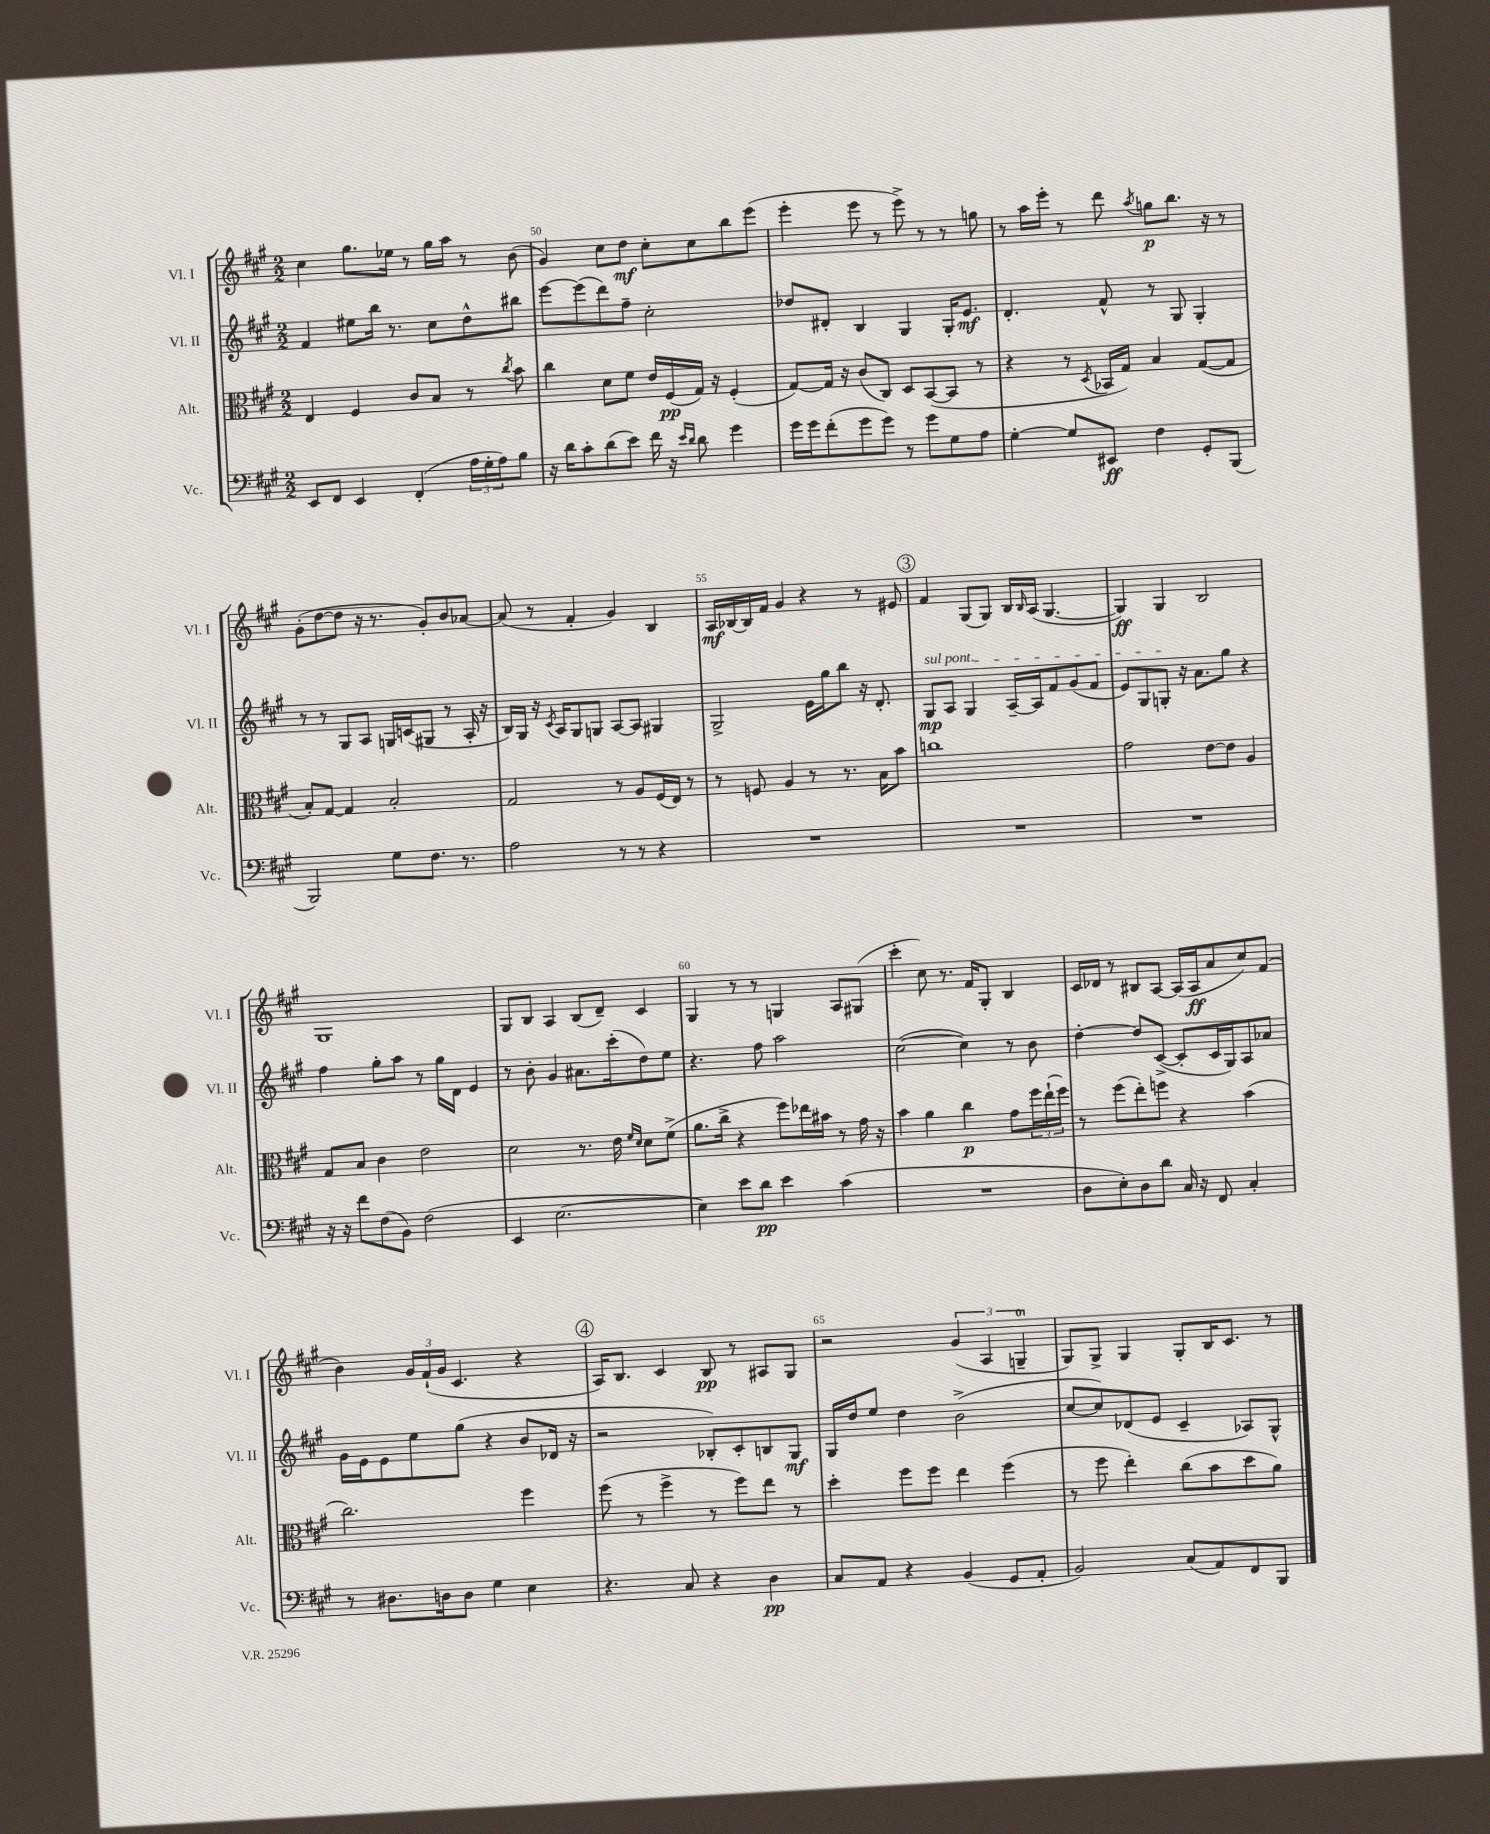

**kern	**kern	**kern	**kern
*staff4	*staff3	*staff2	*staff1
*clefF4	*clefC3	*clefG2	*clefG2
*k[f#c#g#]	*k[f#c#g#]	*k[f#c#g#]	*k[f#c#g#]
*M2/2	*M2/2	*M2/2	*M2/2
8EE/L	4E/	4f#/	4cc#\
8FF#/J	.	.	.
4EE/	4F#/	8ee#\L	8.gg#\L
.	.	16bb\Jk	.
.	.	8.r	16ee-\Jk
(4FF#'/	8c#/L	.	8r
.	8B/J	8cc#\L	16gg#\LL
.	.	.	16aa\JJ
24A\LL	8r	8dd^^\	8r
24G#'\	.	.	.
24A\J)	.	.	.
.	8qcc#/	.	.
8B\J	8b\	8bb#\J	(8b\
=	=	=	=
16r	4cc#\	[8eee\L	4g#/)
16d\LK	.	.	.
8c#'\	.	(8eee\]	.
(8d\	8d\L	8ddd\)	8cc#\L
8e\J)	8f#\J	8ff#~\J	8dd\J
16f#\	16e/LL	2cc#'\	8cc#'\L
16r	(16F#/	.	.
16qqe/LL	.	.	.
16qqd/JJ	.	.	.
8d\	16G#/JJ)	.	8cc#\
.	16r	.	.
4g#\	(4F#'/	.	8bb\
.	.	.	(8eee\J
=	=	=	=
16g#\LL	[8G#/L)	8dd-/L	4eee'\
16g#\J	.	.	.
(8f#'\	16G#/]Jk	8d#'/J	.
.	16r	.	.
8g#\	(8c#/L	4B/	8eee\
8g#\J)	8C#/J)	.	8r
8r	8D/L	4G#/	8eee^\)
8g#\L	([8BB/	.	8r
8G#\	8BB/]J	16G#'/LK	8r
.	.	8.e/J	.
8A\J	8r	.	8gg\
=	=	=	=
[4G#'\	4r	4.d'/	8r
.	.	.	16aa\LL
.	.	.	16eee'\JJ
8G#/]L	8r	.	8r
.	8qD/	.	.
8EE#/J	16BB-/LL	8f#^^/	8ddd\
.	16G#/JJ)	.	.
.	.	.	8qaa/
4F#\	4B/	8r	8gg\L
.	.	8G#/	8.bb\J
8GG#'/L	([8G#/L	4G#'/	.
.	.	.	16r
(8BBB/J	8G#/]J	.	8r
=	=	=	=
2BBB/)	8B'/L)	8r	(8g#'\L
.	[8G#/J	8r	[8dd\
.	4G#/]	8G#/L	8dd\]J
.	.	8A/J	16r
.	.	.	8.r
8G#\L	2B'/	16G/LL	.
.	.	(16c/J	.
8.F#\J	.	8G#/J	8g#'/L)
.	.	8r	8b/
8.r	.	.	.
.	.	16A'/	[8a-/J
.	.	16r	.
=	=	=	=
2A\	2G#/	16B/LL)	(8a-/]
.	.	16G#/JJ	.
.	.	16r	8r
.	.	8qc#/	.
.	.	16A/LK	.
.	.	8G#/	4f#'/
.	.	8G/J	.
8r	8r	[8A/L	4g#/)
8r	8A/L	8A/]J	.
4r	(16F#/L	4G#/	4B/
.	16E/JJ)	.	.
.	8r	.	.
=	=	=	=
1r	8r	2G#^/	16A/LL
.	.	.	[16B-/
.	8F/	.	16B-/]
.	.	.	16f#/JJ
.	4A/	.	4g#/
.	8r	16e\LL	4r
.	.	16gg#\J	.
.	8.r	8bb\J	.
.	.	16r	8r
.	16B\LK	8.d'/	.
.	8b\J	.	8e#/
=	=	=	=
1r	1cc	8G#/L	4f#/
.	.	8A/J	.
.	.	4G#/	(8G#/L
.	.	.	8G#/J)
.	.	[16A~/LL	16B/LL
.	.	.	16qqB/
.	.	16A/]J	(16A/JJ
.	.	8f#/	[4.G#/
.	.	(8g#/	.
.	.	8f#/J	.
=	=	=	=
1r	2g#\	8e/L)	4G#/])
.	.	8G#/	.
.	.	8G'/J	4G#/
.	.	16r	.
.	.	8.a\L	.
.	[8e\L	.	2B/
.	8e\]J	8gg#\J	.
.	4A/	4r	.
=	=	=	=
16r	8G#/L	4ff#\	1G#
16r	.	.	.
8f#\L	8B/J	.	.
(8F#\	4c#\	8gg#'\L	.
8BB\J)	.	8aa\J	.
(2F#\	2e\	8r	.
.	.	16gg#\LL	.
.	.	16d\JJ	.
.	.	4e/	.
=	=	=	=
4EE/	2d\	8r	8G#/L
.	.	8b'\	8B/J
[2.E\	.	4g#/	4A/
.	8.r	8.a#\L	(8B/L
.	.	.	8d~/J)
.	16e\	(16ccc#'\k	.
.	16qqf#/LL	.	.
.	16qqd/JJ	.	.
.	8d\L	8dd\)	4c#/
.	(8f#^\J	8ee\J	.
=	=	=	=
4E\])	8.a\L	4.r	4G#/
.	16cc#^\Jk	.	.
8e\L	4r	.	8r
8d\J	.	8ff#\	8r
4e\	8ff#\L)	2aa\	4G/
.	16ee-\L	.	.
.	16b#\JJ	.	.
(4c#\	8r	.	8A/L
.	16g#\	.	(8G#/J
.	16r	.	.
=	=	=	=
1r	4b\	([2cc#\	4ccc#'\
.	4a\	.	8cc#\)
.	.	.	8.r
.	4cc#\	4cc#\])	.
.	.	.	16f#/LK
.	.	.	8G#'/J
.	8g#\L	8r	4B/
.	24ff#\L	8b\	.
.	(24ee`\	.	.
.	24ff#\JJ)	.	.
=	=	=	=
8D\L	8r	[4dd'\	16c#/LL
.	.	.	16d-/JJ
8E'\)	(8ff#\L	.	8r
8D\	8ee'\)	8dd/]L	8B#/L
8d\J	8ff\J	([8c#^/J	[8A/J
16C#/	4r	8c#'/]L	(16A/]LL
16r	.	.	16A/J
8FF#/	.	16c#/L	8a/
.	.	16G#/J)	.
4C#'/	(4b\	8A/	8cc#/)
.	.	8a-/J	(8f#/J
=	=	=	=
8r	2.cc#\)	16g#\LL	4b\)
.	.	16e\J	.
8.D#\L	.	8e\	.
.	.	8ee\	24g#/LL
.	.	.	(24f#`/
16D\k	.	.	.
.	.	.	24g#/JJ
8D\J	.	(8gg#\J	4.c#/
4G#\	.	4r	.
4E\	4ff#\	8b/L	4r
.	.	16d-/Jk	.
.	.	16r	.
=	=	=	=
4.r	(8ff#\	2r	16A/LK)
.	.	.	8.B/J
.	8r	.	.
.	4ff#^\	.	4c#/
8C#/	.	.	.
4r	8r	8B-'/L)	8B/
.	8ff#\L)	8c#'/	8r
4D\	8ee\J	8B/	8A#/L
.	8r	8G#/J	8G#/J
=	=	=	=
8C#/L	4dd'\	16G#/LL	2r
.	.	16dd/J	.
8AA/J	.	8ee/J	.
4r	8ff#\L	4dd\	.
.	8ff#\J	.	.
(4BB/	4ee\	(2b^\	(6g#/
.	.	.	6A/
8GG#/L	(4ff#\	.	.
.	.	.	6G~/
8AA'/J	.	.	.
=	=	=	=
2BB/)	8r	[8cc#/L	8G#/L)
.	8ff#\	8cc#/])	8G#^/J
.	4ee'\)	(8d-/	4G#/
.	.	8e/J	.
(8C#/L	(8cc#\L	4c#~/	8G#'/L
8AA/)	8b\	.	16B/K
.	.	.	8.c#/J
8FF#/	8dd\	8A-/L)	.
8BBB/J	8a\J)	8G#^^/J	8r
==	==	==	==
*-	*-	*-	*-
